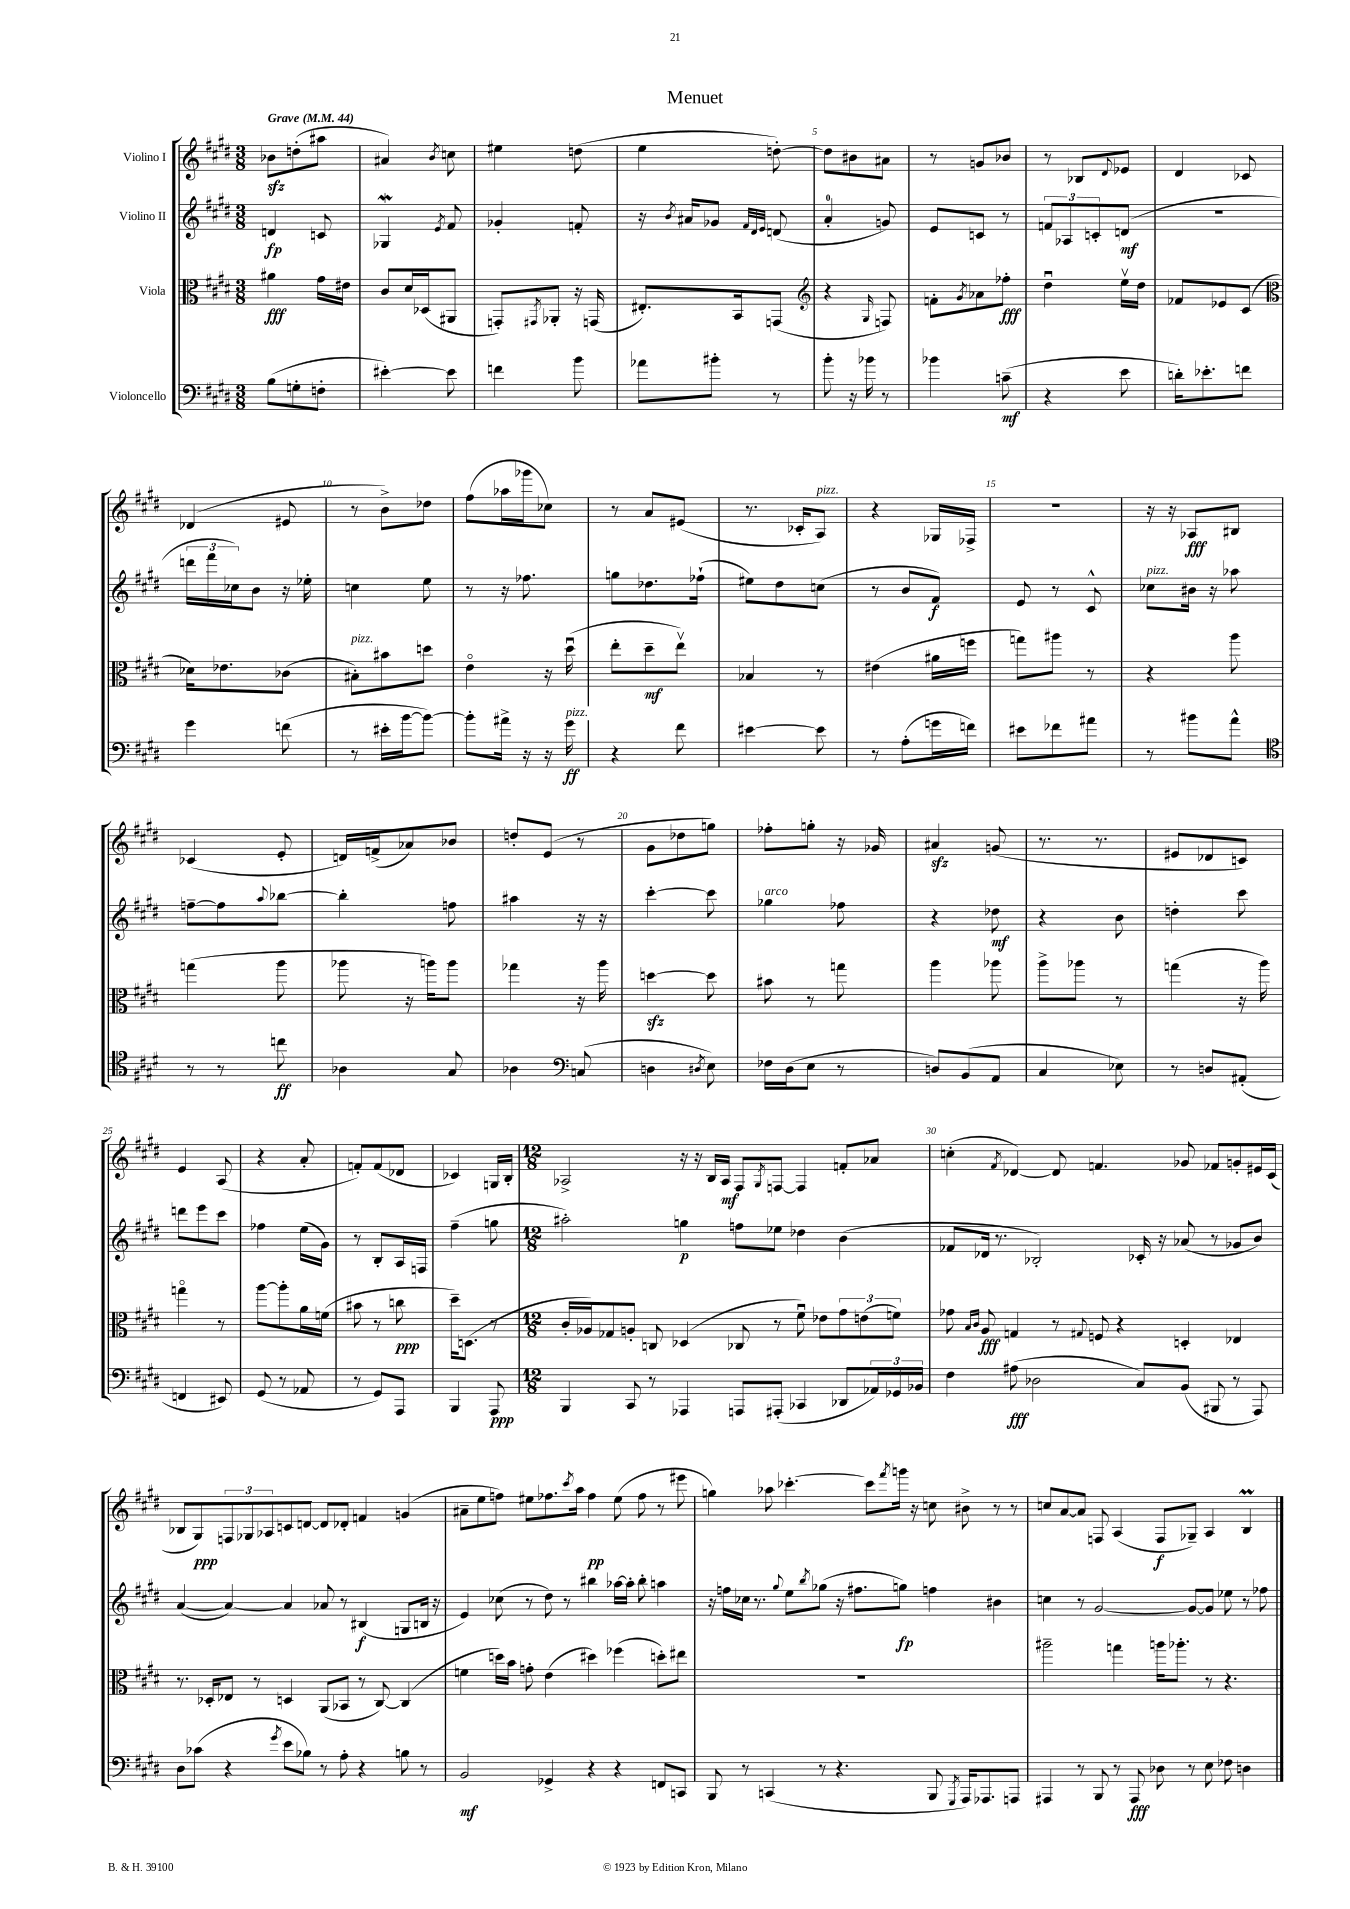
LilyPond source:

\header { title = "Menuet" }
<<
\new StaffGroup <<
\new Staff = "s0" \with { instrumentName = "Violino I" } {
    \clef treble \key e \major \numericTimeSignature \time 3/8 \tempo "Grave" 4 = 44
    bes'8\sfz d''8-.( ais''8 |
    ais'4) \acciaccatura { b'8 } c''8 |
    eis''4 d''8( |
    e''4 d''8~-.) |
    d''8 bis'8 ais'8 |
    r8 g'8 bes'8 |
    r8 bes8 \appoggiatura { dis'8 } ees'8 |
    dis'4 ces'8 |
    des'4( eis'8 |
    r8 b'8->) des''8 |
    fis''8( aes''16 ges'''16 ces''8) |
    r8 a'8 eis'8( |
    r8. ces'16-. a8^\markup { \italic "pizz." }) |
    r4 ges16 fes16-> |
    R4. |
    r16 r16 aes8\fff bis8 |
    ces'4( e'8-. |
    d'16) f'16->( aes'8) bes'8 |
    d''8-. e'8( r8 |
    gis'8 des''8 g''8) |
    fes''8-. g''8-. r16 ges'16 |
    ais'4\sfz g'8( |
    r8. r8. |
    eis'8 des'8 c'8) |
    e'4 a8( |
    r4 a'8-. |
    f'8-.) f'8( des'8 |
    ces'4) g16 b16-. |
    \numericTimeSignature \time 12/8 aes2-> r16 r16 b16 aes16\mf fis8 \acciaccatura { gis8 } f8~ f4 f'8-. aes'8 |
    c''4-.( \acciaccatura { fis'8 } des'4~) des'8 f'4. ges'8 fes'8 g'8-. eis'16 cis'16( |
    bes8 gis8\ppp) \tuplet 3/2 { f8 ges8 aes8 } c'8 d'8~ d'8 des'8-. f'4 g'4( |
    ais'8-- e''8 f''8) eis''8 fes''8. \acciaccatura { cis'''8 } a''16 fes''4\pp eis''8( fes''8 r8 eis'''8 |
    g''4) aes''8 ces'''4.~-. ces'''8 \acciaccatura { fis'''8 } g'''16 r16 c''8 bis'8-> r8 r8 |
    c''8 a'8~ a'8 f8 a4( f8\f ges8--) a4 b4\prall \bar "|." |
}
\new Staff = "s1" \with { instrumentName = "Violino II" } {
    \clef treble \key e \major \numericTimeSignature \time 3/8
    d'4\fp c'8 |
    ges4\mordent \acciaccatura { e'8 } fis'8 |
    ges'4-. f'8-. |
    r16 \acciaccatura { b'8 } ais'16 ges'8 \grace { fis'32 dis'32 e'32 } d'8( |
    a'4-0-. g'8) |
    e'8 c'8 r8 |
    \tuplet 3/2 { f'8 aes8 c'8-. } d'8\mf( |
    R4. |
    \tuplet 3/2 { d'''16 fis'''16 ces''16) } b'8 r16 ees''16-. |
    c''4 e''8 |
    r8 r16 fes''8. |
    g''8 des''8. fes''16-!( |
    eis''8) dis''8 c''8( |
    r8 b'8 fis'8\f) |
    e'8 r8 cis'8-^ |
    ces''8^\markup { \italic "pizz." } bis'16 r16 aes''8 |
    f''8~-- f''8 \appoggiatura { a''8 } bes''8~ |
    bes''4-. f''8 |
    ais''4 r16 r16 |
    cis'''4~-. cis'''8 |
    ges''4^\markup { \italic "arco" } fes''8 |
    r4 des''8\mf |
    r4 b'8 |
    d''4-. cis'''8 |
    d'''8 e'''8 cis'''8 |
    fes''4 e''16( gis'16) |
    r8 b8-. a16 f16 |
    fis''4--( g''8 |
    \numericTimeSignature \time 12/8 ais''2-.) g''4\p f''8 ees''8 des''4 b'4( |
    fes'8 des'16 r8. bes2-.) ces'16-. r16 aes'8( r8 ges'8 b'8) |
    a'4~( a'4~) a'4 aes'8 r8 bis4\f( g8 b16 r16 |
    e'4) ces''8( r8 dis''8) r8 bis''4 aes''16~ aes''16-. bis''8-. a''4 |
    r16 f''16 ces''16 r8. \appoggiatura { gis''8 } e''8 \acciaccatura { b''8 } ges''8( r16 fis''8. g''8\fp) f''4 bis'4 |
    c''4 r8 gis'2~ gis'8~ gis'8 ees''8 r8 fes''8 \bar "|." |
}
\new Staff = "s2" \with { instrumentName = "Viola" } {
    \clef alto \key e \major \numericTimeSignature \time 3/8
    ais'4\fff gis'16 eis'16 |
    cis'8 dis'16 des16( ais,8 |
    g,8-.) \acciaccatura { gis,8 } aes,8-. r16 g,16( |
    eis8.-.) b,16 g,8( |
    \clef treble r4 \grace { gis16 } f8) |
    f'8-. \acciaccatura { gis'8 } aes'8 fes''8-.\fff |
    dis''4\downbow e''16\upbow dis''16 |
    fes'8 ees'8 cis'8( |
    \clef alto des'16) ees'8. ces'8( |
    bis8-.^\markup { \italic "pizz." }) bis'8 d''8 |
    e'4\flageolet r16 dis''16\downbow( |
    e''8-. dis''8--\mf e''8\upbow) |
    bes4 r8 |
    eis'4( ais'16 f''16 |
    g''8) ais''8 r8 |
    r4 a''8 |
    g''4( a''8 |
    aes''8 r16 a''16) a''8 |
    ges''4 r16 a''16 |
    d''4~\sfz d''8 |
    bis'8 r8 g''8 |
    a''4 aes''8 |
    a''8-> aes''8 r8 |
    g''4( r16 a''16) |
    g''4\flageolet r8 |
    a''8~ a''8-. a'16 f'16( |
    bis'8 r8 c''8\ppp |
    dis''16--) d8.( r8 |
    \numericTimeSignature \time 12/8 cis'16-. aes16) ges8 a8-. c8 des4( ces8 r8 fis'8\downbow) ees'8 \tuplet 3/2 { gis'8 e'8( f'8) } |
    ges'8 \grace { b16 cis'16 } a8\fff g4 r8 \appoggiatura { gis8 } f8 r4 d4-. ees4 |
    r8. des16-. ees8 r8 d4 a,8( bes,8 r8 cis8~) cis4( |
    f'4 d''16) b'16 g'8-. e'4( dis''4) fes''4( d''8-.) eis''8 |
    R1. |
    ais''2-- g''4 a''16 aes''8.-. r8 r4. \bar "|." |
}
\new Staff = "s3" \with { instrumentName = "Violoncello" } {
    \clef bass \key e \major \numericTimeSignature \time 3/8
    b8( g8-. f8-. |
    eis'4~-.) eis'8 |
    f'4 b'8 |
    aes'8 bis'8-. r8 |
    b'8-. r16 bes'16 r8 |
    bes'4 c'8--\mf( |
    r4 e'8 |
    d'16-.) ees'8.-. f'8 |
    gis'4 f'8( |
    r8 eis'16-. b'16~ b'8~) |
    b'8-. ais'16-> r16 r16 gis'16\ff^\markup { \italic "pizz." } |
    r4 fis'8 |
    eis'4~ eis'8 |
    r8 a8-.( g'16 f'16) |
    eis'8 fes'8 ais'8 |
    r8 bis'8 a'8-^ |
    \clef tenor r8 r8 c''8\ff |
    aes4 gis8 |
    aes4 \clef bass c8( |
    d4 \acciaccatura { dis8 } e8) |
    fes16 dis16( e8 r8 |
    d8) b,8( a,8 |
    cis4 ees8) |
    r8 d8 ais,8-.( |
    f,4 eis,8) |
    gis,8( r8 aes,8 |
    r8 gis,8) a,,8 |
    b,,4 a,,8\ppp |
    \numericTimeSignature \time 12/8 b,,4 cis,8 r8 aes,,4 a,,8 ais,,8-.( ces,4 des,8 \tuplet 3/2 { aes,16) ges,16 bes,16 } |
    fis4 ais8\fff( des2 cis8) b,8( bis,,8 r8 a,,8) |
    dis8 ces'8( r4 \acciaccatura { gis'8 } e'8 bes8) r8 a8-. r4 b8 r8 |
    b,2\mf ges,4-> r4 r4 f,8 c,8 |
    b,,8 r8 c,4( r8 r4. b,,8 \acciaccatura { gis,,8 } a,,16) aes,,8. a,,8 |
    ais,,4 r8 b,,8 r8 ais,,8\fff des8 r8 e8 fes8 d4 \bar "|." |
}
>>
>>
\layout { \context { \Score \override BarNumber.break-visibility = ##(#f #t #t) barNumberVisibility = #(every-nth-bar-number-visible 5) } }
